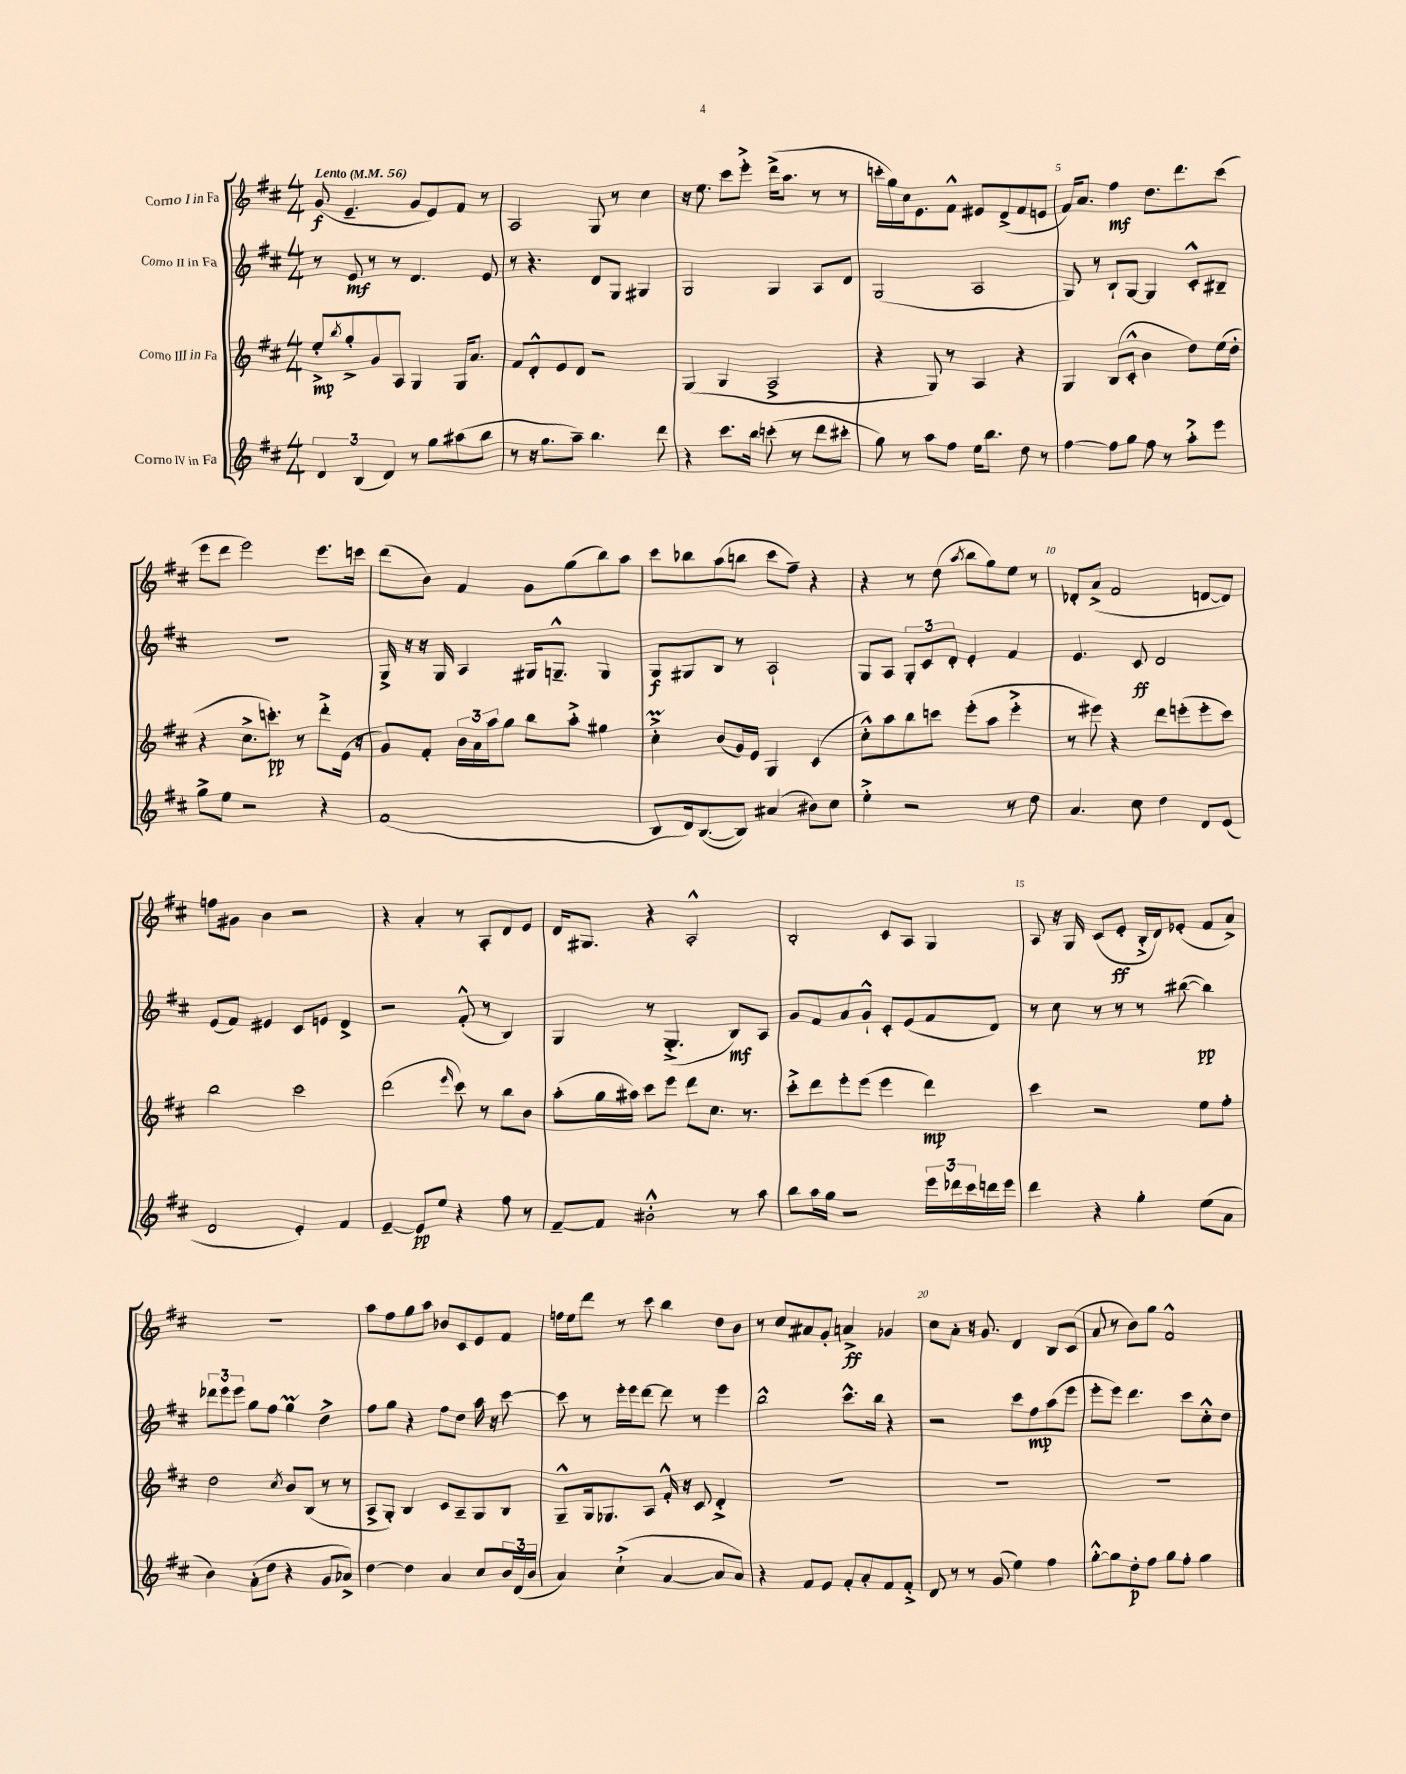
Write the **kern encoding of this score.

**kern	**kern	**kern	**kern
*staff4	*staff3	*staff2	*staff1
*clefG2	*clefG2	*clefG2	*clefG2
*k[f#c#]	*k[f#c#]	*k[f#c#]	*k[f#c#]
*M4/4	*M4/4	*M4/4	*M4/4
*MM56	*MM56	*MM56	*MM56
6d	8ee'^	8r	(8g
.	8qbb	.	.
.	8gg'^	8e	4.e~
(6B	.	.	.
.	8g	8r	.
6d)	.	.	.
.	8A	8r	.
8r	4G	4.d	8g
8gg	.	.	8e)
(8aa#	16G	.	8f#
.	8.a	.	.
8bb	.	8e	8r
=	=	=	=
8r	8f#	8r	2A
16r	8d'^^	4.r	.
8.gg	.	.	.
.	8e	.	.
8aa~)	8d	.	.
4.bb	2r	8d	8G
.	.	8G	8r
.	.	4G#	4cc#
8ddd	.	.	.
=	=	=	=
4r	(4G	2G	16r
.	.	.	8.ee
8.ccc#	4G	.	8ccc#
.	.	.	8eee'^
16bb	.	.	.
(8ccc'	2A^	4G	(16ddd^
.	.	.	8.aa
8r	.	.	.
8ddd	.	8A	8r
8ccc#'	.	8d	8r
=	=	=	=
8gg)	4r	(2G	16ccc'
.	.	.	16gg)
8r	.	.	16cc#
.	.	.	8.e
8aa	8G)	.	.
8ff#	8r	.	8f#^^
16ee	4A	2A	8e#
8.bb	.	.	.
.	.	.	(8d^
8dd	4r	.	8f#
8r	.	.	8e
=	=	=	=
[4ff#	4G	8G)	16f#)
.	.	.	8.a
.	.	8r	.
8ff#]	(8B	8B`	4ff#
8gg	8c#'^^	[8G	.
8ff#	4b	4G]	8.dd
8r	.	.	.
.	.	.	8.ddd
8aa'^	8dd)	8c#'^^	.
8eee	(16ee	8B#~	(8ccc#
.	16dd'	.	.
=	=	=	=
8gg^	4r	1r	8eee
8ee	.	.	8ddd
2r	8.cc#^	.	2eee)
.	8.ccc')	.	.
.	8r	.	.
4r	8ddd'^	.	8.eee
.	(16e	.	.
.	16r	.	16ccc
=	=	=	=
(1f#	8g)	16G^	(8ddd
.	.	16r	.
.	8f#'	16r	8b)
.	.	16G	.
.	24b	4A	4f#
.	24a	.	.
.	24aa	.	.
.	8gg	.	.
.	8bb	16G#	8g
.	.	8.G~^^	.
.	8aa'^	.	(8gg
.	4gg#	4G	8bb)
.	.	.	8aa
=	=	=	=
8B	4cc#'^	8G	8ccc#
16d)	.	8G#	8bb-
([8.B	.	.	.
.	(8b	8B	(8aa
8B])	16g)	8r	8bb
.	16e	.	.
(4a#	4G	2A`	8ccc#
.	.	.	8ff#~)
8b#)	(4c#	.	4r
8cc#	.	.	.
=	=	=	=
4ee'^	8cc#'^^)	8G	4r
.	8aa	8A	.
2r	8bb	12G'	8r
.	.	12c#	.
.	8ccc	.	(8dd
.	.	12d'	.
.	.	.	8qaa
.	(8eee'	4e'	8bb
.	8aa	.	8gg)
8r	4eee'^	4f#	8ee
8dd	.	.	8r
=	=	=	=
4.a	8r	4.e	8d-'
.	8eee#)	.	(8a^
.	4r	.	2f#
8cc#	.	8c#	.
4dd	8ddd	2d	.
.	(8eee'	.	.
8d	8eee'	.	[8d
(8e	8ccc#)	.	8d])
=	=	=	=
2d	2bb	(8e	8ff
.	.	8f#)	8g#
.	.	4e#	4b
4e')	2ccc#	8c#	2r
.	.	8e	.
4f#	.	4d^	.
=	=	=	=
[4e~	(2ddd	2r	4r
8e]	.	.	4a'
8ee	.	.	.
.	16qqeee	.	.
4r	8ccc#)	(8f#'^^	8r
.	8r	8r	8A'
8ff#	8bb	4B)	8d
8r	8b	.	8e
=	=	=	=
[8f#~	(8aa'	4G	16d
.	.	.	8.G#
8f#]	16gg	.	.
.	16aa#)	.	.
2b#'^^	8ccc#	8r	4r
.	8eee	(4.G'^	.
.	8ddd	.	2A'^^
.	8.cc#	.	.
8r	.	8B)	.
.	8.r	.	.
8aa	.	8A	.
=	=	=	=
8bb	8ccc#'^	8g	2B'
16aa	8ddd	8f#	.
16gg	.	.	.
2r	8eee'	8a	.
.	(8eee	8g`^^	.
.	4eee	8c#'	8c#
.	.	(8e	8A
24eee	4ddd)	8f#	4G
24ddd-	.	.	.
24ccc#	.	.	.
16ddd	.	8d)	.
16eee	.	.	.
=	=	=	=
4ddd	4ccc#	8r	8A
.	.	8cc#	16r
.	.	.	16G
4r	2r	8r	(8c#
.	.	8r	8e'
4gg'	.	8r	16B'^
.	.	.	16d)
.	.	([8bb#	(8e-'
(8ee	8ee	4bb#])	8f#
8a	8ff#'	.	8a^)
=	=	=	=
4b)	2dd	12ddd-	1r
.	.	12eee	.
.	.	12eee	.
(8a'	.	8gg	.
8dd	.	8ff#	.
.	8qcc#	.	.
4r	8b	4gg	.
.	(8B	.	.
8g	8r	4dd^	.
8a-^)	8r	.	.
=	=	=	=
[4dd	8A^	8ff#	8aa
.	8G')	8gg	8ff#
4dd]	4B	4r	8gg
.	.	.	8aa
4a	8c#	8ff#	8b-
.	8A~	8dd	8c#
8cc#	8G	16aa	8e
.	.	16r	.
24b	8B	[8ccc#	8f#
(24d	.	.	.
24b	.	.	.
=	=	=	=
4a)	8G~^^	8ccc#]	16ff
.	.	.	16ee
.	16G	8r	8ddd
.	8.G-	.	.
(4cc#`^	.	16eee'	8r
.	.	16eee	.
.	8A	[8ddd	8ccc#
[4a	16f#'^^	8ddd]	4bb
.	16r	.	.
.	8c#	8r	.
8a]	4d'^	4eee	8dd
8a)	.	.	8b
=	=	=	=
4r	1r	2bb^^	8r
.	.	.	8cc#
8f#	.	.	8a#
8e	.	.	8g'
8f#'	.	8.ccc#^^	4a^
8a'	.	.	.
.	.	16bb	.
8f#	.	4r	4g-
8f#'^	.	.	.
=	=	=	=
8d	1r	2r	8cc#
8r	.	.	8a'
8r	.	.	16r
.	.	.	8.g
(8g	.	.	.
4ee)	.	8ccc#	4d
.	.	8ff#	.
4ff#	.	(8aa	8B
.	.	8eee	(8c#
=	=	=	=
[8gg'^^	1r	8eee'	8a
8gg]	.	8eee)	8r
8dd'	.	4.ddd	8b)
8ff#	.	.	8gg
8gg	.	.	2f#^^
8ff#'	.	8ccc#	.
4gg	.	8cc#'^^	.
.	.	8dd	.
==	==	==	==
*-	*-	*-	*-
